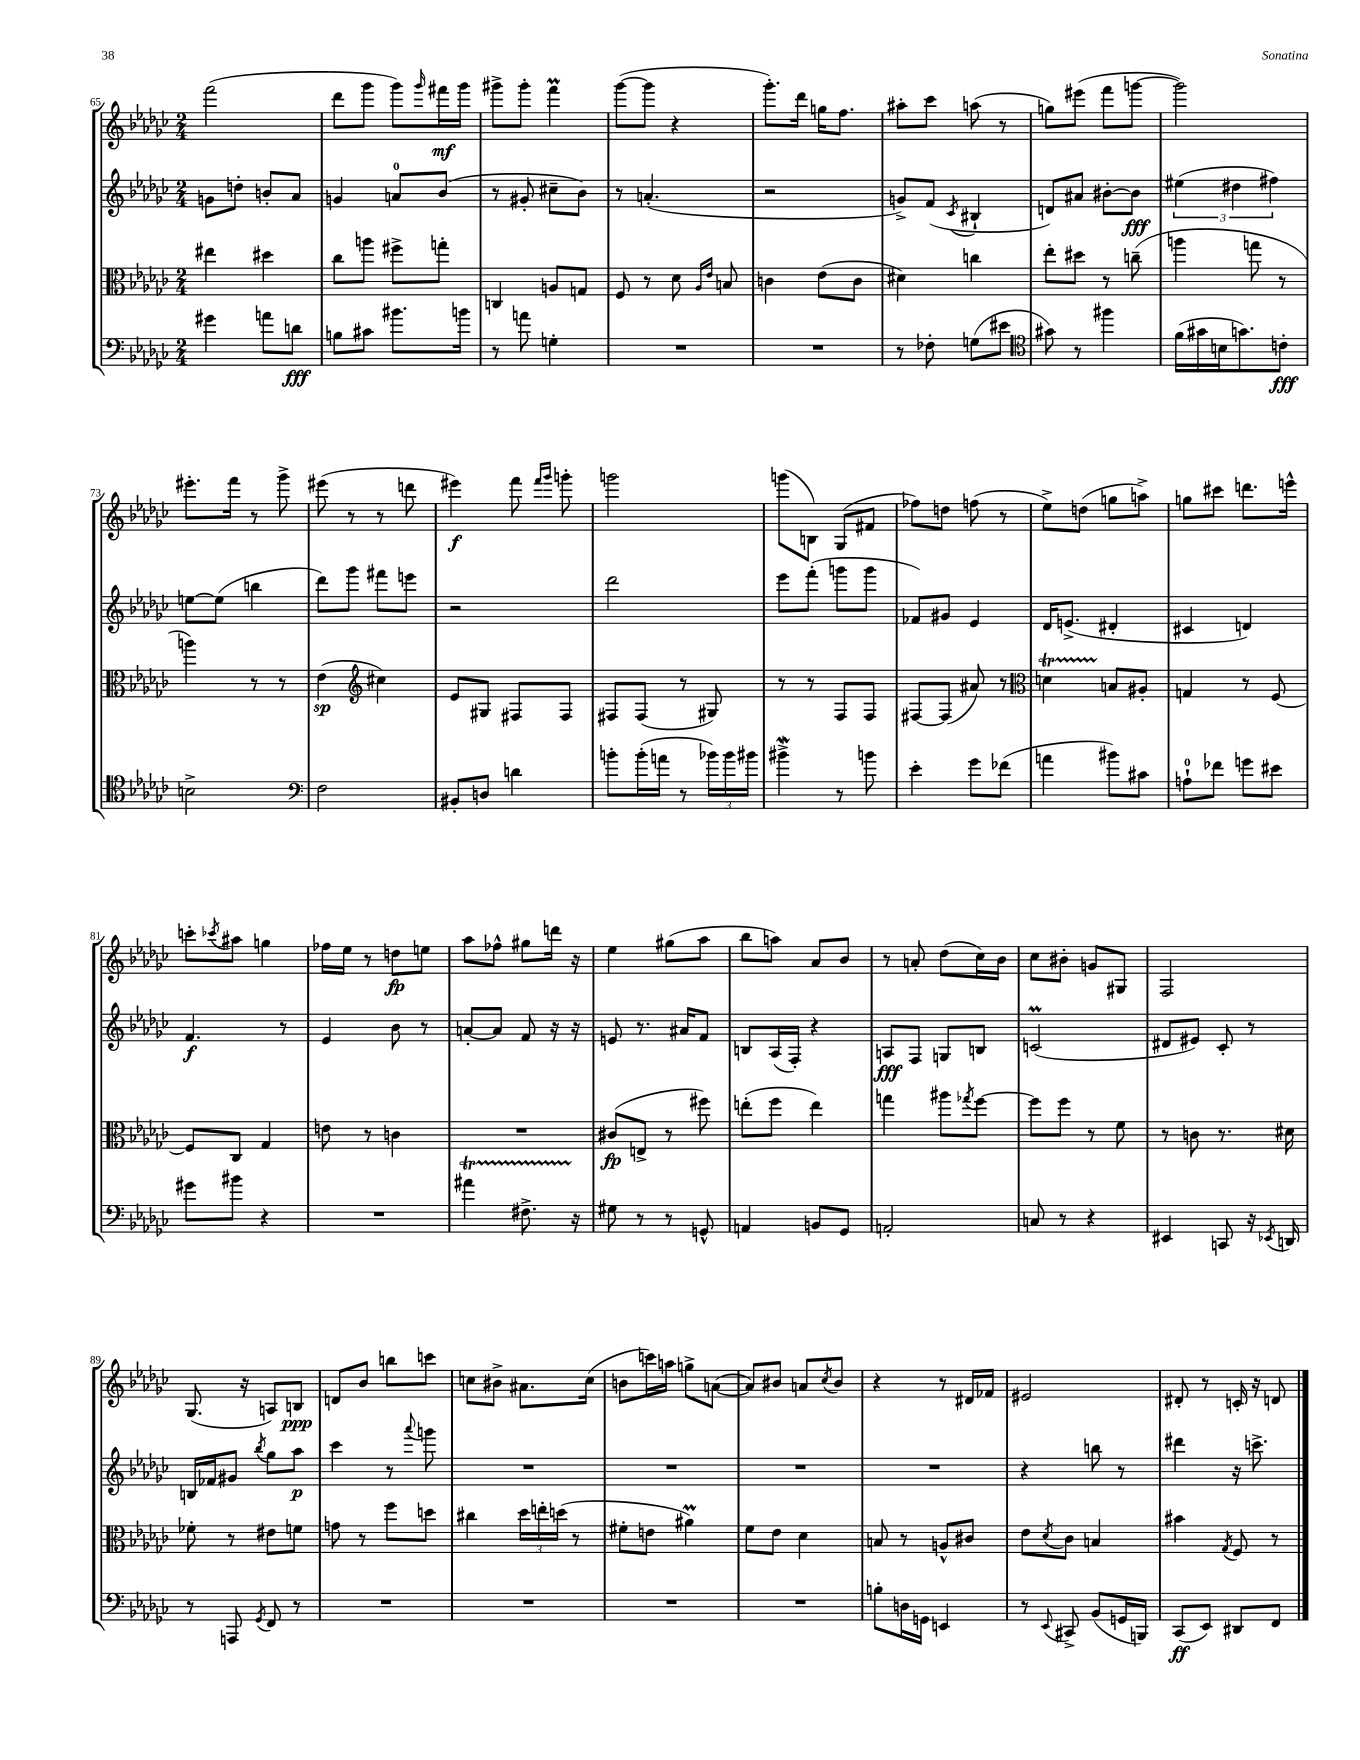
<<
\new StaffGroup <<
\new Staff = "s0" {
    \clef treble \key ges \major \numericTimeSignature \time 2/4
    f'''2( |
    des'''8 ges'''8 ges'''8) \grace { ges'''16 } fis'''16\mf ges'''16 |
    gis'''8-> gis'''8-. f'''4\prall |
    ges'''8~( ges'''8 r4 |
    ges'''8.-.) des'''16 g''16 f''8. |
    ais''8-. ces'''8 a''8( r8 |
    g''8) eis'''8( f'''8 g'''8~ |
    g'''2) |
    eis'''8.-. f'''16 r8 ges'''8-> |
    eis'''8( r8 r8 d'''8 |
    eis'''4\f) f'''8 \grace { f'''16 ges'''16 } g'''8-. |
    g'''2 |
    g'''8( b8) ges8( fis'8 |
    fes''8) d''8 f''8( r8 |
    ees''8->) d''8( g''8 a''8->) |
    g''8 cis'''8 d'''8. e'''16-^ |
    c'''8-. \acciaccatura { ces'''8 } ais''8 g''4 |
    fes''16 ees''16 r8 d''8\fp e''8 |
    aes''8 fes''8-^ gis''8 d'''16 r16 |
    ees''4 gis''8( aes''8 |
    bes''8 a''8) aes'8 bes'8 |
    r8 a'8-. des''8( ces''16) bes'16 |
    ces''8 bis'8-. g'8 gis8 |
    f2 |
    ges8.( r16 a8) b8\ppp |
    d'8 bes'8 b''8 c'''8 |
    c''8 bis'8-> ais'8. c''16( |
    b'8 c'''16) a''16 g''8-> a'8~( |
    a'8) bis'8 a'8 \acciaccatura { ces''8 } bis'8 |
    r4 r8 dis'16 fes'16 |
    eis'2 |
    dis'8-. r8 c'16-. r16 d'8 \bar "|." |
}
\new Staff = "s1" {
    \clef treble \key ges \major \numericTimeSignature \time 2/4
    g'8 d''8-. b'8-. aes'8 |
    g'4 a'8-0 bes'8( |
    r8 gis'8-. cis''8-- bes'8) |
    r8 a'4.-.( |
    r2 |
    g'8->) f'8( \acciaccatura { ces'8 } bis4-! |
    d'8) ais'8 bis'8~-. bis'8\fff |
    \tuplet 3/2 { eis''4( dis''4 fis''4) } |
    e''8~ e''8( b''4 |
    des'''8) ges'''8 fis'''8 e'''8 |
    r2 |
    des'''2 |
    ees'''8 f'''8-.( g'''8 g'''8 |
    fes'8) gis'8 ees'4 |
    des'16 e'8.->( dis'4-. |
    cis'4 d'4) |
    f'4.\f r8 |
    ees'4 bes'8 r8 |
    a'8~-. a'8 f'8 r16 r16 |
    e'8 r8. ais'16 f'8 |
    b8 aes16( f16-.) r4 |
    a8\fff f8 g8 b8 |
    c'2\prall( |
    dis'8 eis'8) ces'8-. r8 |
    b16 fes'16 gis'8 \acciaccatura { bes''8 } ges''8 aes''8\p |
    ces'''4 r8 \appoggiatura { aes'''8 } g'''8 |
    R2 |
    R2 |
    R2 |
    R2 |
    r4 b''8 r8 |
    dis'''4 r16 c'''8.-> \bar "|." |
}
\new Staff = "s2" {
    \clef alto \key ges \major \numericTimeSignature \time 2/4
    eis''4 dis''4 |
    ces''8 a''8 fis''8-> g''8-. |
    c4 a8 g8 |
    f8 r8 des'8 \grace { aes16 ees'16 } b8 |
    c'4 ees'8( c'8 |
    dis'4) c''4 |
    ees''8-. dis''8 r8 c''8--( |
    a''4 g''8 r8 |
    a''4) r8 r8 |
    ees'4\sp( \clef treble cis''4) |
    ees'8 gis8 fis8 fis8 |
    fis8 fis8( r8 gis8) |
    r8 r8 f8 f8 |
    fis8~ fis8( ais'8) r8 |
    \clef alto d'4\startTrillSpan b8\stopTrillSpan ais8-. |
    g4 r8 f8~ |
    f8 ces8 ges4 |
    e'8 r8 c'4 |
    R2 |
    cis'8\fp( e8-> r8 fis''8) |
    e''8-.( f''8 e''4) |
    g''4 ais''8 \acciaccatura { ges''8 } f''8~ |
    f''8 f''8 r8 f'8 |
    r8 c'8 r8. dis'16 |
    fes'8-. r8 eis'8 f'8 |
    g'8 r8 f''8 d''8 |
    cis''4 \tuplet 3/2 { des''16 e''16-. d''16( } r8 |
    fis'8-. e'8 ais'4\prall) |
    f'8 ees'8 des'4 |
    b8 r8 a8-^ cis'8 |
    ees'8 \acciaccatura { des'8 } ces'8 b4 |
    bis'4 \acciaccatura { ges8 } f8 r8 \bar "|." |
}
\new Staff = "s3" {
    \clef bass \key ges \major \numericTimeSignature \time 2/4
    gis'4 a'8 d'8\fff |
    b8 cis'8 bis'8. b'16 |
    r8 a'8 g4-. |
    R2 |
    R2 |
    r8 fes8-. g8( eis'8 |
    \clef tenor gis'8) r8 fis''4 |
    f'16( gis'16 b16 g'8.) c'8-.\fff |
    b2-> |
    \clef bass f2 |
    bis,8-. d8 d'4 |
    b'8-. b'16-.( a'16 r8 \tuplet 3/2 { bes'16) bes'16 bis'16 } |
    bis'4->\mordent r8 b'8 |
    ees'4-. ges'8 fes'8( |
    a'4 bis'8) cis'8 |
    a8-0-! fes'8 g'8 eis'8 |
    gis'8 bis'8 r4 |
    R2 |
    ais'4\startTrillSpan fis8.-> r16\stopTrillSpan |
    gis8 r8 r8 g,8-^ |
    a,4 b,8 ges,8 |
    a,2-. |
    c8 r8 r4 |
    eis,4 c,8 r16 \acciaccatura { ees,8 } d,16 |
    r8 a,,8 \acciaccatura { ges,8 } f,8 r8 |
    R2 |
    R2 |
    R2 |
    R2 |
    b8-. d16 g,16 e,4 |
    r8 \appoggiatura { ees,8 } cis,8-> bes,8( g,16 b,,16) |
    ces,8\ff( ees,8) dis,8 f,8 \bar "|." |
}
>>
>>
\layout { \context { \Score currentBarNumber = #65 } }
